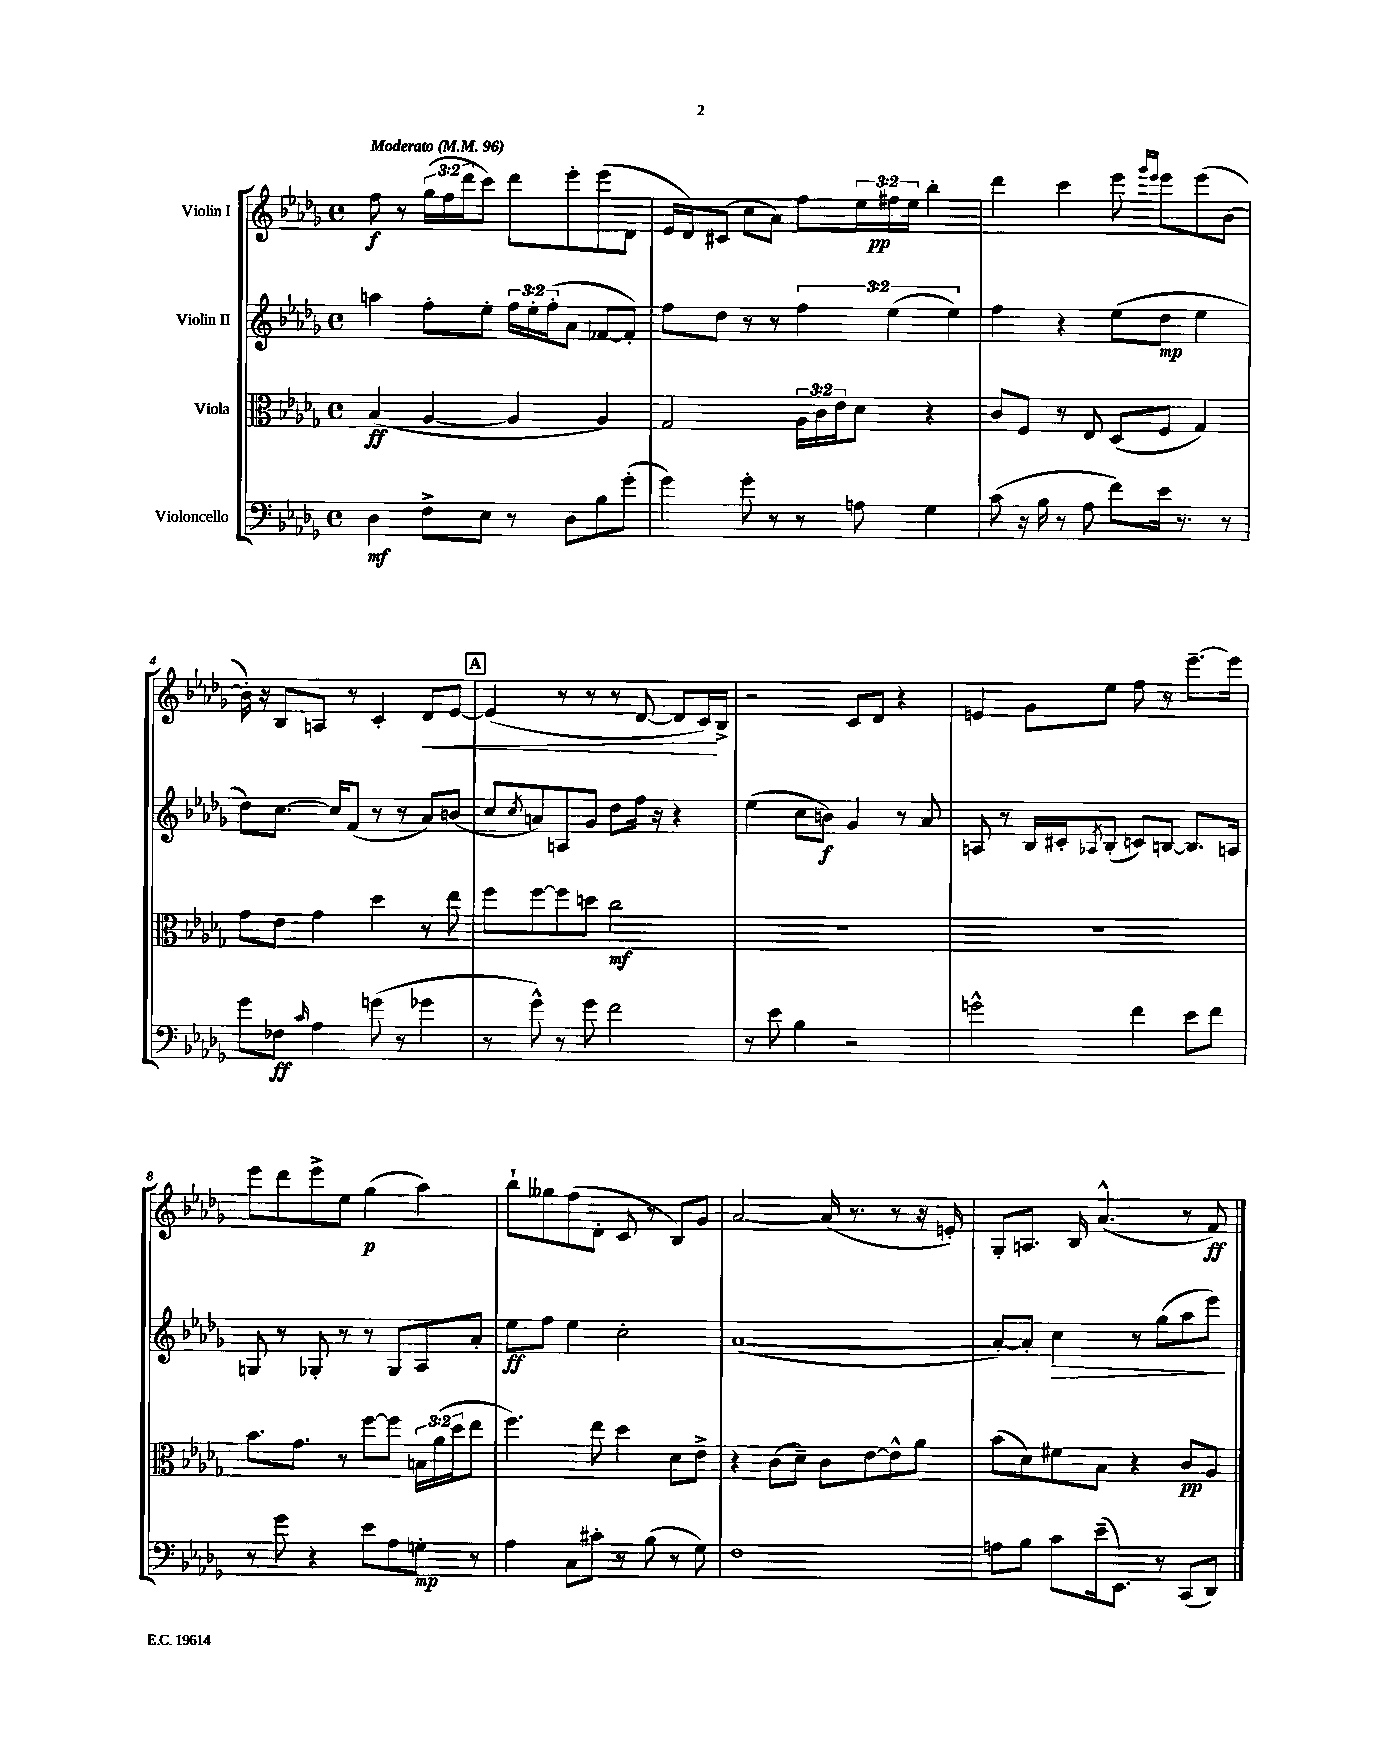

**kern	**kern	**kern	**kern
*staff4	*staff3	*staff2	*staff1
*clefF4	*clefC3	*clefG2	*clefG2
*k[b-e-a-d-g-]	*k[b-e-a-d-g-]	*k[b-e-a-d-g-]	*k[b-e-a-d-g-]
*M4/4	*M4/4	*M4/4	*M4/4
*met(c)	*met(c)	*met(c)	*met(c)
*MM96	*MM96	*MM96	*MM96
4D-\	(4B-/	4aa\	8ff\
.	.	.	8r
8F^\L	[4A-/	8ff'\L	(24gg-\LL
.	.	.	24ff\
.	.	.	24ddd-\J
8E-\J	.	8ee-'\J	8ccc\J)
8r	4A-/]	24ff\LL	8ddd-\L
.	.	24ee-'\	.
.	.	(24ff'\J	.
8D-\L	.	8a-\J	8eee-'\
8B-\	4A-/)	[8f-/L	(8eee-\
(8g-'\J	.	8f-'/]J)	8d-\J
=	=	=	=
4g-\)	2G-/	8ff\L	16e-/LL
.	.	.	16d-/J)
.	.	8dd-\J	(8c#/J
8g-'\	.	8r	8cc\L
8r	.	8r	8a-\J)
8r	24A-\LL	6ff\	8ff\L
.	24c\	.	.
.	24e-\J	.	.
8A\	8d-\J	.	24ee-\L
.	.	(6ee-\	24ff#\
.	.	.	24ee-\JJ
4G-\	4r	.	4bb-'\
.	.	6ee-\)	.
=	=	=	=
(8c\	8c/L	4ff\	4ddd-\
16r	8F/J	.	.
16B-\	.	.	.
8r	8r	4r	4ccc\
8A-\	8E-/	.	.
8f\L)	(8D-/L	(8ee-\L	8eee-\
.	.	.	16qqggg-/LL
.	.	.	16qqeee-/JJ
16e-\Jk	8F/J	8dd-\J	8eee-\L
8.r	.	.	.
.	4G-/)	4ee-\	(8eee-\
8r	.	.	[8b-\J
=	=	=	=
8g-\L	8g-\L	8dd-\L)	16b-'\])
.	.	.	16r
8F-\J	8e-\J	[8.cc\J	8B-/L
16qqc/	.	.	.
4A-\	4g-\	.	8A/J
.	.	16cc/]LK	.
.	.	(8f/J	8r
(8g\	4dd-\	8r	4c'/
8r	.	8r	.
4g-\	8r	8a-/L)	8d-/L
.	8ee-\	(8b/J	[8e-/J
=	=	=	=
8r	8ff\L	8cc/L	(4e-/]
.	.	8qcc/	.
8g-^^\)	[8ff\	8a/)	.
8r	8ff\]	8A/	8r
8g-\	8dd\J	8g-/J	8r
2f\	2cc\	8dd-\L	8r
.	.	16ff\Jk	[8d-/
.	.	16r	.
.	.	4r	8d-/]L
.	.	.	16c/L)
.	.	.	16B-^/JJ
=	=	=	=
8r	1r	(4ee-\	2r
8e-\	.	.	.
4B-\	.	8cc\L	.
.	.	8b\J)	.
2r	.	4g-/	8c/L
.	.	.	8d-/J
.	.	8r	4r
.	.	8a-/	.
=	=	=	=
2g^^\	1r	8A/	4e/
.	.	8r	.
.	.	16B-/LL	8g-\L
.	.	16c#'/J	.
.	.	8qA-/	.
.	.	(8B-'/J	8ee-\J
4f\	.	8c/L)	8ff\
.	.	[8B/J	8r
8e-\L	.	8.B/]L	[8.eee-~\L
8f\J	.	.	.
.	.	16A/Jk	16eee-\]Jk
=	=	=	=
8r	8.b-\L	8G/	8eee-\L
8g-\	.	8r	8ddd-\
.	8.g-\J	.	.
4r	.	8G-'/	8eee-^\
.	8r	8r	8ee-\J
8e-\L	[8ff\L	8r	(4gg-\
8A-\	8ff\]J	8G-/L	.
8G'\J	24B\LL	8A-/	4aa-\)
.	(24a-\	.	.
.	24dd-\J	.	.
8r	8ee-\J	8a-'/J	.
=	=	=	=
4A-\	4.ff\)	8ee-\L	8bb-`\L
.	.	8ff\J	8gg--\
8C\L	.	4ee-\	(8ff\
8c#'\J	8ee-\	.	8d-'\J
8r	4dd-\	2cc'\	8c/
(8B-\	.	.	8r
8r	8d-\L	.	8B-/L)
8G-\)	8e-^\J	.	8g-/J
=	=	=	=
1F	4r	([1a-	[2a-/
.	(8c\L	.	.
.	8d-~\J)	.	.
.	8c\L	.	(16a-/]
.	.	.	8.r
.	[8e-\	.	.
.	8e-^^\]	.	8r
.	8a-\J	.	16r
.	.	.	16e'/)
=	=	=	=
8A\L	(8b-\L	8a-'/_L)	8G-'/L
8B-\J	8d-\)	8a-'/]J	8.A/J
8c\L	8f#\	4cc\	.
.	.	.	16B-/
(16e-~\k	8B-\J	.	(4.a-^^/
8.EE-\J)	.	.	.
.	4r	8r	.
8r	.	(8gg-\L	.
(8CC/L	8c/L	8aa-\	8r
8DD-/J)	8A-/J	8eee-\J)	8f/)
==	==	==	==
*-	*-	*-	*-
